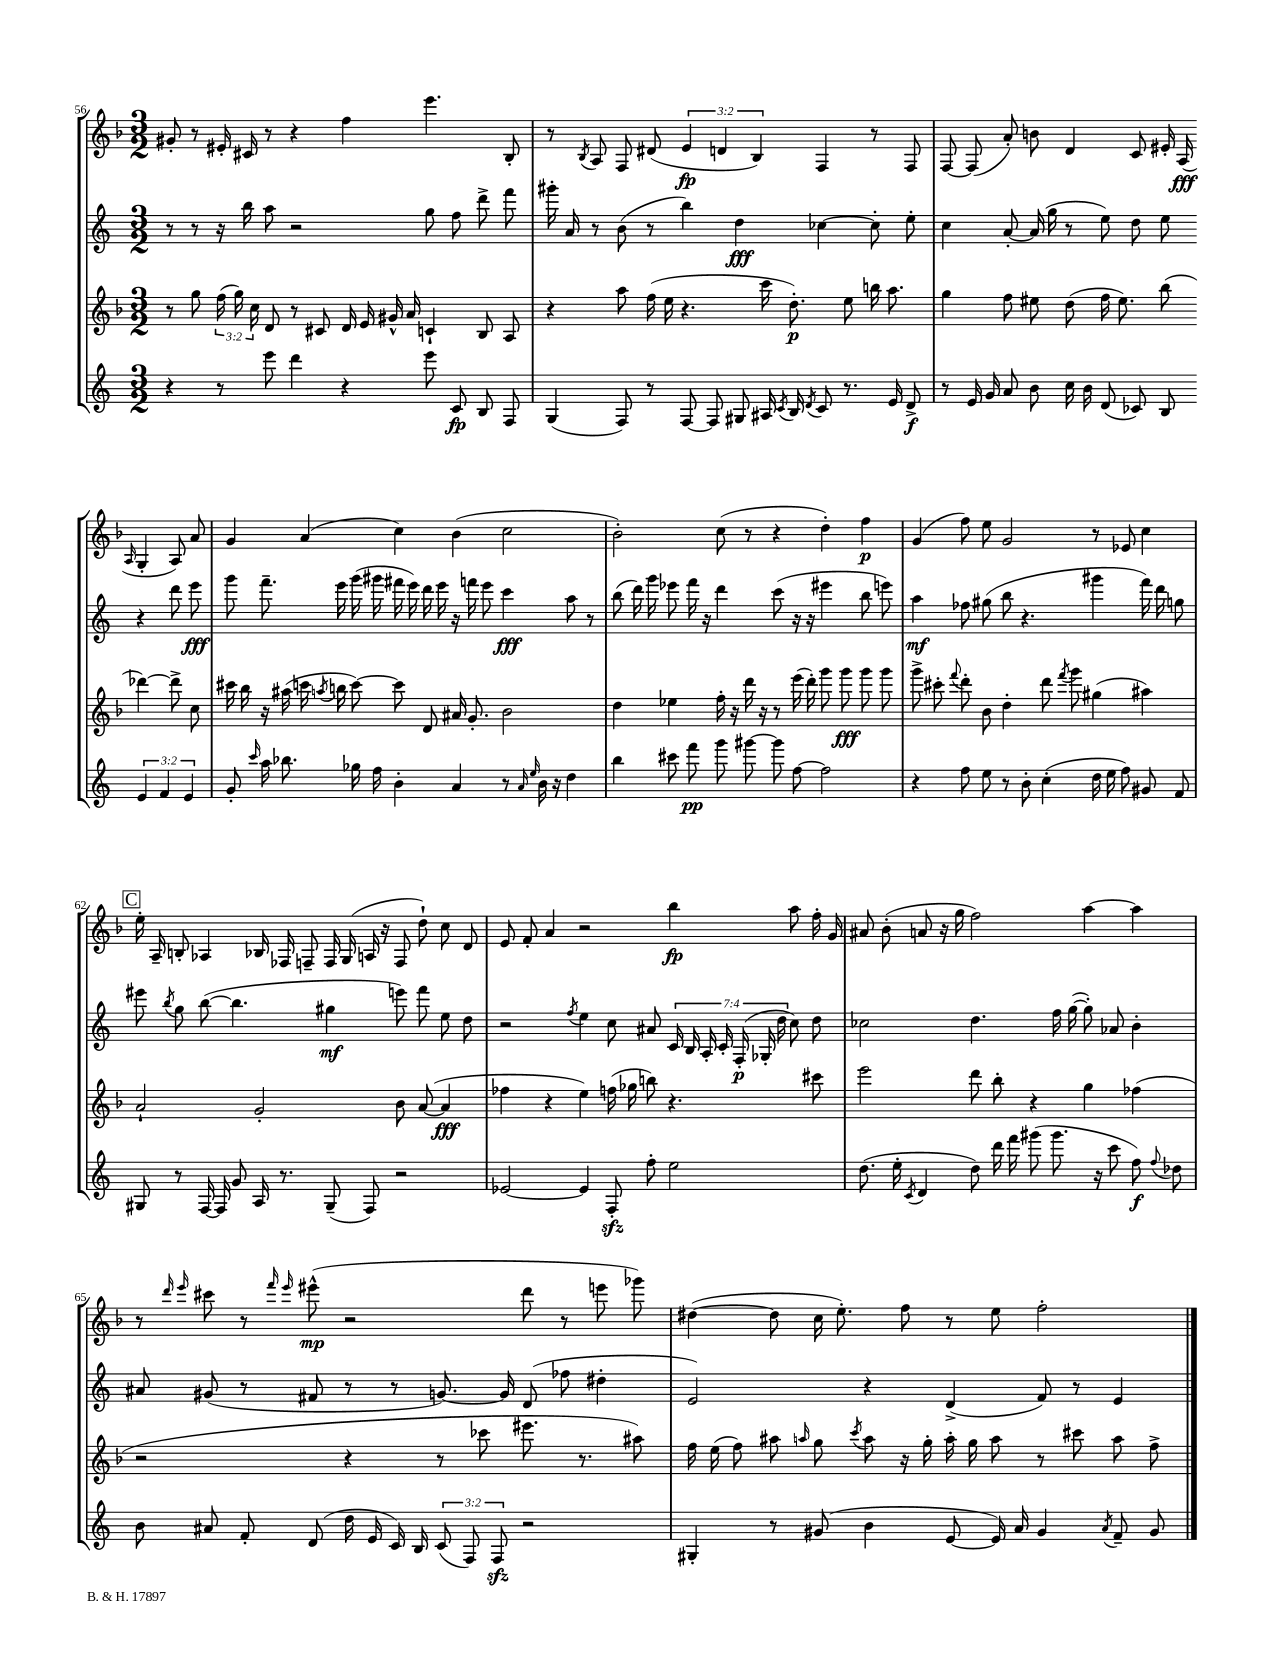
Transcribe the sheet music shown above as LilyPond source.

<<
\new StaffGroup <<
\new Staff = "s0" {
    \clef treble \key f \major \numericTimeSignature \time 3/2 \override Staff.TupletNumber.text = #tuplet-number::calc-fraction-text
    \autoBeamOff gis'8-. r8 eis'16-. cis'16 r8 r4 f''4 e'''4. bes8-. |
    r8 \acciaccatura { bes8 } a8 f8 dis'8( \tuplet 3/2 { e'4\fp d'4 bes4) } f4 r8 f8 |
    f8~ f8( a'8-.) b'8 d'4 c'8 eis'16-. a16\fff( \grace { a16 } g4-. a8) a'8 |
    g'4 a'4( c''4) bes'4( c''2 |
    bes'2-.) c''8( r8 r4 d''4-.) f''4\p |
    g'4( f''8) e''8 g'2 r8 ees'8 c''4 |
    \mark \markup { \box "C" } e''16-. a16-- b8-. aes4 bes16 fes16 f8-- f16 g16( a16 r16 f8 d''8-!) c''8 d'8 |
    e'8 f'8-. a'4 r2 bes''4\fp a''8 f''16-. g'16 |
    ais'8 bes'8-.( a'8 r16 g''16 f''2) a''4~ a''4 |
    r8 \grace { d'''16 e'''16 } cis'''8 r8 \grace { f'''16 e'''16 } eis'''8-^\mp( r2 d'''8 r8 e'''8 ges'''8) |
    dis''4~( dis''8 c''16 e''8.-.) f''8 r8 e''8 f''2-. \bar "|." |
}
\new Staff = "s1" {
    \clef treble \key c \major \numericTimeSignature \time 3/2 \override Staff.TupletNumber.text = #tuplet-number::calc-fraction-text
    \autoBeamOff r8 r8 r16 b''16 a''8 r2 g''8 f''8 d'''8-> f'''8 |
    gis'''16-. a'16 r8 b'8( r8 b''4) d''4\fff ces''4~ ces''8-. e''8-. |
    c''4 a'8~-. a'16( g''16 r8 e''8) d''8 e''8 r4 d'''8 e'''8\fff |
    g'''8 f'''8.-- e'''16 g'''16( gis'''16 fis'''16 e'''16) d'''16 e'''16 r16 f'''16 e'''8 c'''4\fff a''8 r8 |
    b''8( d'''16) g'''16 ees'''8 f'''16 r16 d'''4 c'''8( r16 r16 eis'''4 b''8 e'''8) |
    a''4\mf fes''8 gis''8( b''8 r4. gis'''4 f'''16) d'''16 g''8 |
    \mark \markup { \box "C" } eis'''8 \acciaccatura { b''8 } g''8 b''8~( b''4. gis''4\mf e'''8) f'''8 e''8 d''8 |
    r2 \acciaccatura { f''8 } e''4 c''8 ais'8 \tuplet 7/4 { c'16 b16 a16-. c'16-. f16-.\p( ges16-. d''16 } c''8) d''8 |
    ces''2 d''4. f''16 g''16~( g''8-.) aes'8 b'4-. |
    ais'8 gis'8( r8 fis'8 r8 r8 g'8.~) g'16 d'8( fes''8 dis''4-. |
    e'2) r4 d'4->( f'8) r8 e'4 \bar "|." |
}
\new Staff = "s2" {
    \clef treble \key f \major \numericTimeSignature \time 3/2 \override Staff.TupletNumber.text = #tuplet-number::calc-fraction-text
    \autoBeamOff r8 g''8 \tuplet 3/2 { f''16( g''16) c''16 } d'8 r8 cis'8 d'16 e'16 gis'16-^ a'16 c'4-! bes8 a8 |
    r4 a''8 f''16( e''16 r4. c'''16 d''8.-.\p) e''8 b''16 a''8. |
    g''4 f''8 eis''8 d''8( f''16 eis''8.) bes''8( des'''4~) des'''8-> c''8 |
    cis'''16 bes''16 r16 ais''16( c'''16 \acciaccatura { a''8 } b''16 c'''8~) c'''8 d'8 ais'16 g'8.-. bes'2 |
    d''4 ees''4 f''16-. r16 d'''16 r16 r8 e'''16( d'''16-.) g'''8 g'''8\fff g'''8 g'''8 |
    g'''8-> cis'''8-. \appoggiatura { f'''8 } d'''8-. bes'8 d''4-. d'''8 \acciaccatura { f'''8 } g'''8 gis''4( ais''4) |
    \mark \markup { \box "C" } a'2-! g'2-. bes'8 a'8~( a'4\fff |
    fes''4 r4 e''4) f''16( ges''16 b''8) r4. cis'''8 |
    e'''2 d'''8 bes''8-. r4 g''4 fes''4( |
    r2 r4 r8 ces'''8 eis'''8. r8. ais''8) |
    f''16 e''16( f''8) ais''8 \grace { a''16 } g''8 \acciaccatura { c'''8 } a''8 r16 g''16-. a''16-. g''16 a''8 r8 cis'''8 a''8 f''8-> \bar "|." |
}
\new Staff = "s3" {
    \clef treble \key c \major \numericTimeSignature \time 3/2 \override Staff.TupletNumber.text = #tuplet-number::calc-fraction-text
    \autoBeamOff r4 r8 e'''8 d'''4 r4 e'''8 c'8\fp b8 f8 |
    g4( f8) r8 f8~ f8 gis8 ais16 \acciaccatura { c'8 } b16 \acciaccatura { d'8 } c'8 r8. e'16 d'8->\f |
    r8 e'16 g'16 a'8 b'8 c''16 b'16 d'8( ces'8) b8 \tuplet 3/2 { e'4 f'4 e'4 } |
    g'8-. \grace { c'''16 } a''16 bes''8. ges''16 f''16 b'4-. a'4 r8 \grace { a'16 e''16 } b'16 r16 d''4 |
    b''4 cis'''8 f'''8\pp g'''8 gis'''8~ gis'''8 f''8~ f''2 |
    r4 f''8 e''8 r8 b'8-. c''4-.( d''16 e''16 f''8) gis'8 f'8 |
    \mark \markup { \box "C" } gis8 r8 f16~ f16 g'8 a16 r8. gis8--( f8) r2 |
    ees'2~ ees'4 f8-.\sfz f''8-. e''2 |
    d''8.( e''16-. \acciaccatura { c'8 } d'4 d''8) d'''16 f'''16 gis'''8( gis'''8. r16 c'''8 f''8\f) \appoggiatura { f''8 } des''8 |
    b'8 ais'8 f'8-. d'8( d''16 e'16 c'16) b16 \tuplet 3/2 { c'8( f8) f8\sfz } r2 |
    gis4-. r8 gis'8( b'4 e'8~ e'16) a'16 gis'4 \acciaccatura { a'8 } f'8-- gis'8 \bar "|." |
}
>>
>>
\layout { \context { \Score currentBarNumber = #56 } }
